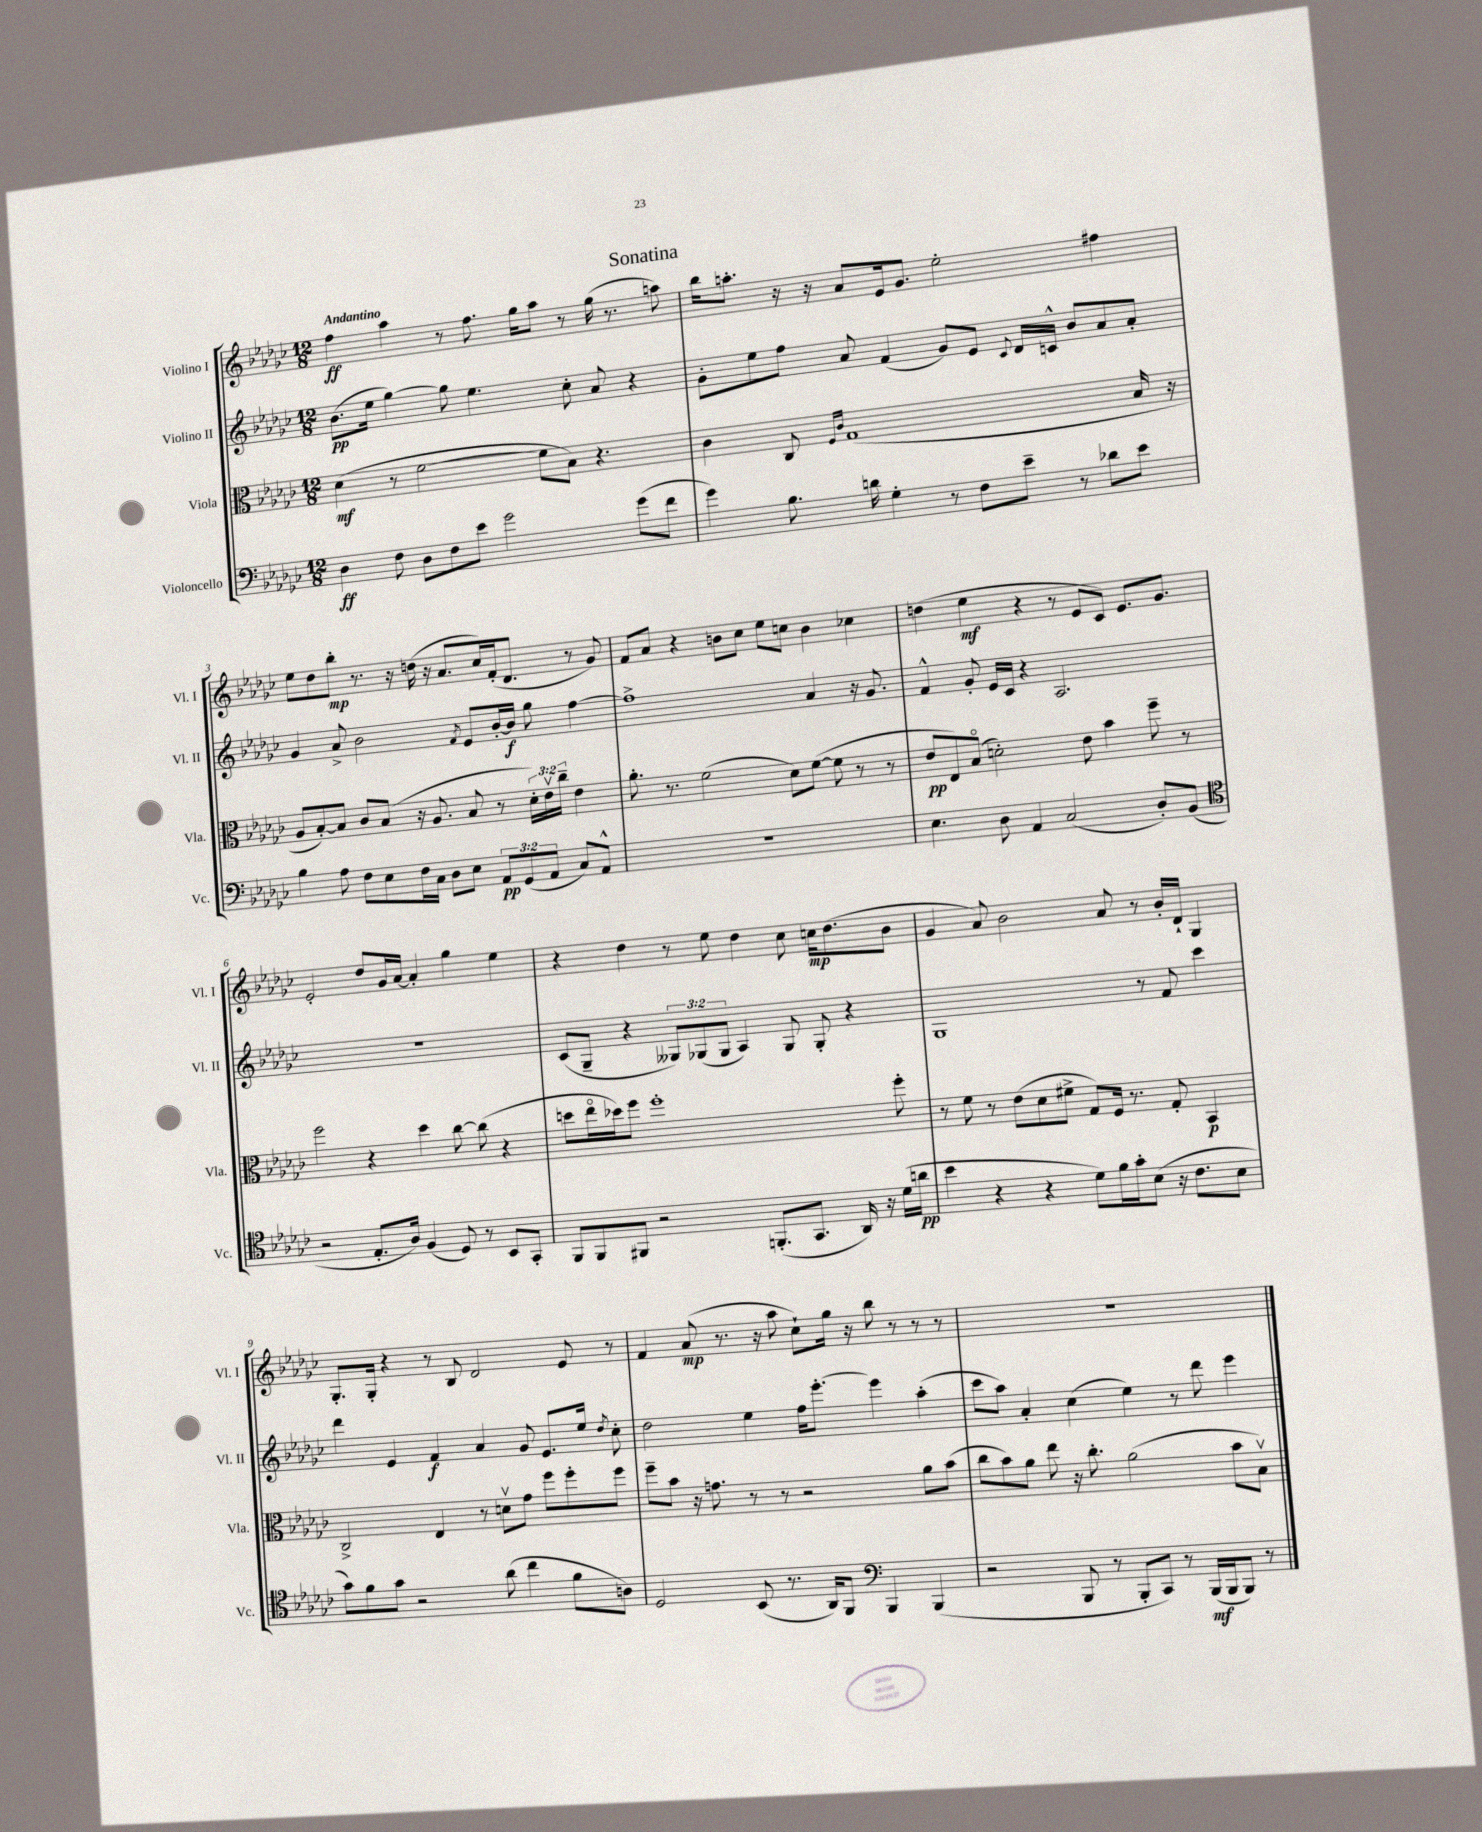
\header { title = "Sonatina" }
<<
\new StaffGroup <<
\new Staff = "s0" \with { instrumentName = "Violino I" shortInstrumentName = "Vl. I" } {
    \clef treble \key ges \major \numericTimeSignature \time 12/8 \tempo "Andantino"
    \autoBeamOff f''4\ff aes''4 r8 f''8. ges''16[ aes''8] r8 ges''16( r8. a''8) |
    bes''16[ a''8.]-. r16 r16 aes'8[ ees'16 ges'8.] ees''2-. fis''4 |
    ees''8[ des''8 bes''8]-.\mp r8. r16 d''16( r16 aes'8.[ ces''16) f'16-.( des'8.] r8 ges'8) |
    f'8[ aes'8] r4 b'8[ ces''8] ees''8[ c''8] b'4 ces''4 |
    d''4( ees''4\mf r4 r8 ees'8[ ces'8]) ees'8.[ ges'8.] |
    ees'2-. des''8[ ges'16 aes'16]~ aes'4-. ges''4 ees''4 |
    r4 des''4 r8 ees''8 des''4 ces''8 c''16[\mp des''8.( bes'8] |
    ges'4 aes'8) bes'2 aes'8 r8 bes'16[-. des'16]-! ges4 |
    ges8.[-. ges16]-. r4 r8 bes8 des'2 ees'8 r8 |
    f'4 aes'8\mp( r8. r16 aes''8 ces''8[-!) ges''16] r16 bes''8 r8 r8 r8 |
    R1. \bar "|." |
}
\new Staff = "s1" \with { instrumentName = "Violino II" shortInstrumentName = "Vl. II" } {
    \clef treble \key ges \major \numericTimeSignature \time 12/8 \override Staff.TupletNumber.text = #tuplet-number::calc-fraction-text
    \autoBeamOff bes'8.[\pp( ees''16] ges''4~) ges''8 ees''4. ces''8-. aes'8 r4 |
    ges'8[-. ees''8 f''8] aes'8 f'4( ges'8[) ees'8] \appoggiatura { ces'8 } des'16[ c'16]-^ bes'8[ aes'8 aes'8]-. |
    ges'4 aes'8-> bes'2 \acciaccatura { f'8 } ees'8[ bes'16~-. bes'16]\f ges''8 f''4~ |
    f''1-> aes'4 r16 ges'8. |
    f'4-^ ges'8-. ees'16[ ces'16] r4 aes2. |
    R1. |
    ces'8[( ges8]-- r4 \tuplet 3/2 { geses8[) ges8( ges8] } aes4) ges8 ges8-. r4 |
    ges1 r8 f'8 ces'''4 |
    des'''4 ees'4 f'4\f aes'4 ges'8 ees'8.[ ees''16] \acciaccatura { des''8 } ces''8-. |
    des''2 ees''4 f''16[ ees'''8.]~-. ees'''4 aes''4-.( |
    ces'''8[ aes''8]) aes'4-. ces''4( ees''4) r8 des'''8 ees'''4 \bar "|." |
}
\new Staff = "s2" \with { instrumentName = "Viola" shortInstrumentName = "Vla." } {
    \clef alto \key ges \major \numericTimeSignature \time 12/8 \override Staff.TupletNumber.text = #tuplet-number::calc-fraction-text
    \autoBeamOff des'4\mf( r8 f'2~ f'8[ bes8]) r4. |
    ces'4 ces8 \grace { f16[ ces'16] } ges1( bes16 r16 |
    aes8[ bes8~-.) bes8] ces'8[ bes8]( r16 aes8. bes8 r8 \tuplet 3/2 { des'16[-.) ees'16\upbow ces''16]-- } ees'4 |
    aes'8.-. r8. f'2( des'8[) f'8]~( f'8 r8 r8 |
    ees'8[\pp ees8) bes8]\flageolet( d'2-.) ees'8 bes'4 f''8-- r8 |
    f''2 r4 des''4 ces''8~ ces''8( r4 |
    d''8[ ees''16\flageolet des''16) f''8] f''1-. f''8-. |
    r8 f'8 r8 ees'8[( des'8 fis'8]-> ges8[) f16] r8. ges8-. bes,4\p |
    ces2-> ees4 r8 d'8[\upbow ges'8] f''8[ f''8-. f''8] |
    f''8[-- bes'8] r16 g'8. r8 r8 r2 aes'8[ bes'8]( |
    ces''8[ bes'8) aes'8] ees''8 r16 ces''8.-. aes'2( bes'8[ bes8]\upbow) \bar "|." |
}
\new Staff = "s3" \with { instrumentName = "Violoncello" shortInstrumentName = "Vc." } {
    \clef bass \key ges \major \numericTimeSignature \time 12/8 \override Staff.TupletNumber.text = #tuplet-number::calc-fraction-text
    \autoBeamOff des4\ff f8 des8[ f8 ees'8] ges'2 ges'8[( f'8] |
    ges'4) bes8. d'16 ges4-. r8 f8[ ees'8]-- r8 des'8[ ees'8] |
    bes4 aes8 f8[ ees8 f16 ces16] des8[ ees8] \tuplet 3/2 { aes,8[\pp ges,8( aes,8] } ces8[) aes,8]-^ |
    R1. |
    ees4. des8 aes,4 ces2( des8[-.) bes,8]( |
    \clef tenor r2 ees8.[-. aes16]) f4( des8) r8 bes,8[ ges,8]-. |
    f,8[ f,8 fis,8] r2 f,8.[-.( ges,8.] aes,16) r16 des'16[( a'16]\pp |
    bes'4 r4 r4 des'8[) f'16 ges'16-. bes8]( r16 ces'8.[ bes8] |
    ges'8[) f'8 ges'8] r2 aes'8( ces''4 f'8[ a8]) |
    des2 bes,8( r8. aes,16[) f,8] \clef bass bes,,4 bes,,4( |
    r2 bes,,8 r8 bes,,8[-. ces,8]) r8 bes,,16[\mf( bes,,16 bes,,8]) r8 \bar "|." |
}
>>
>>
